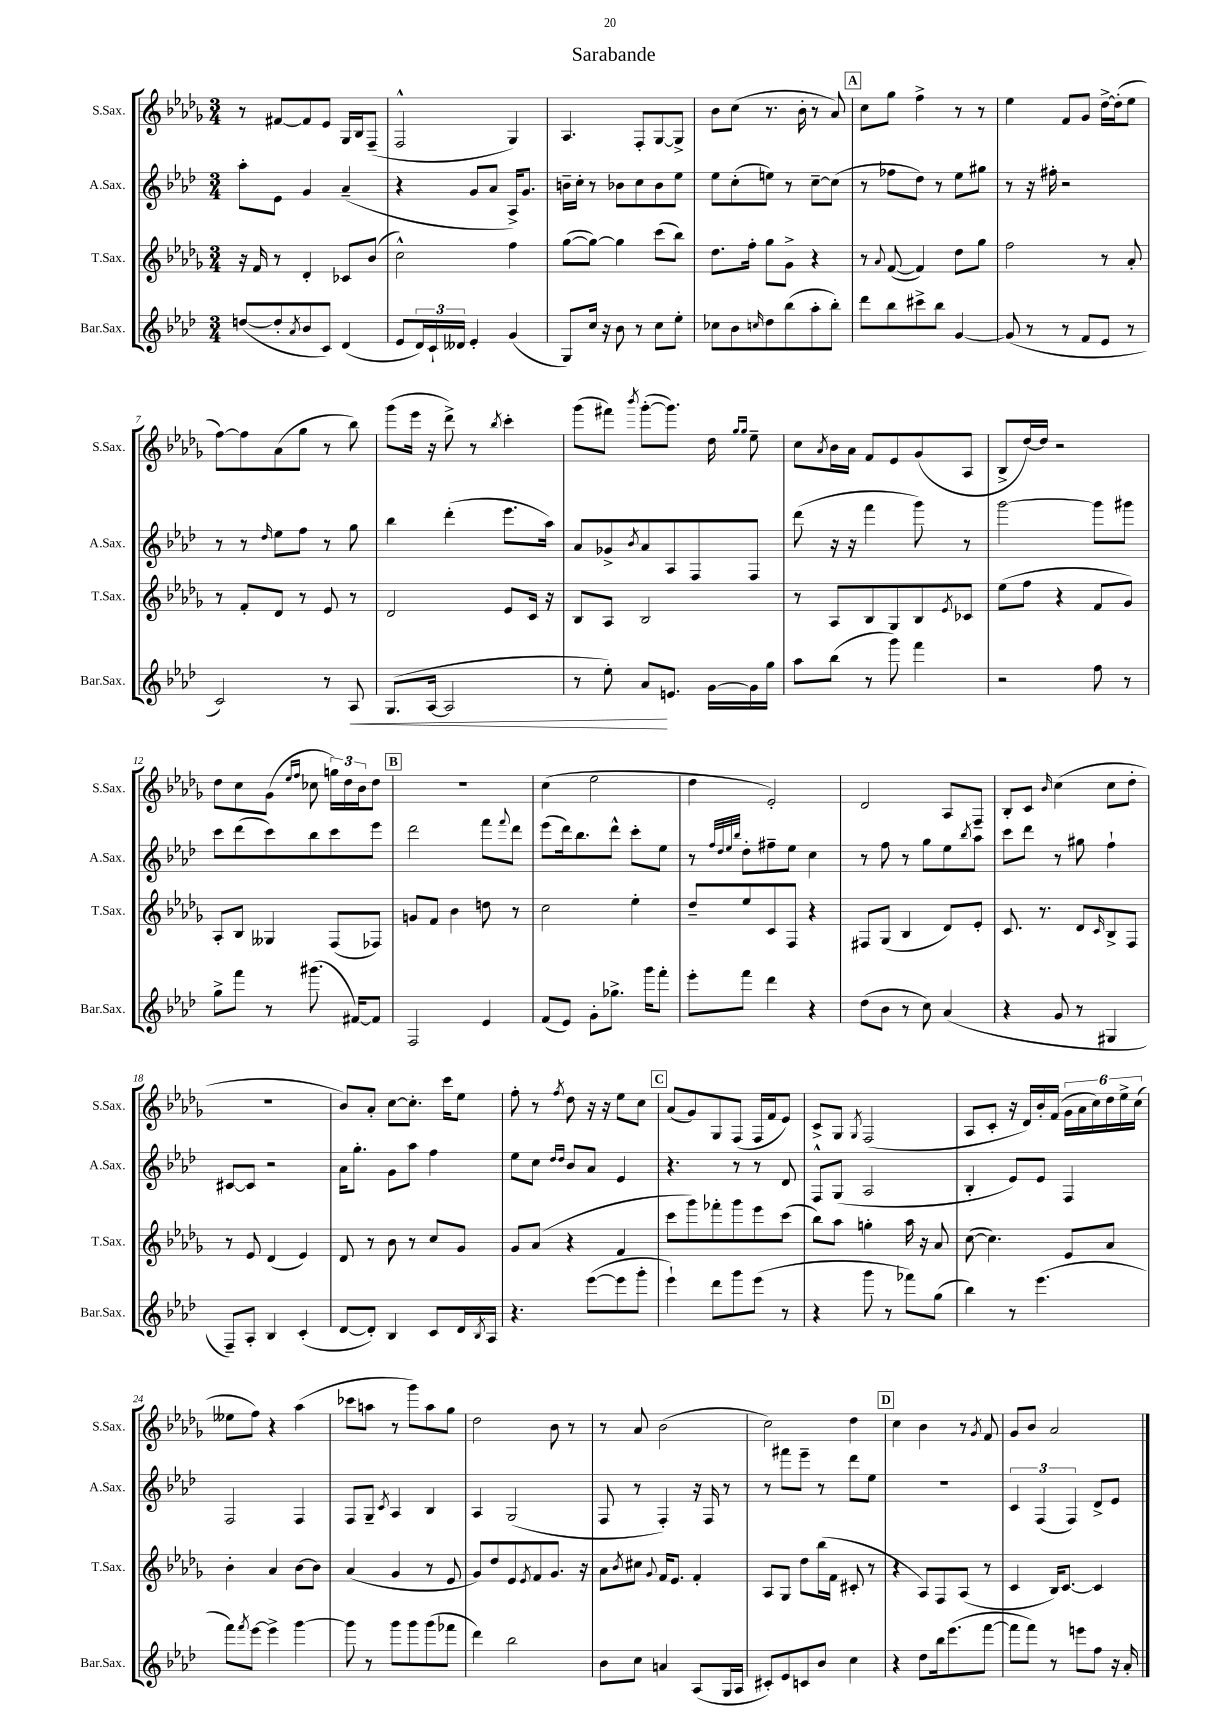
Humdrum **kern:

**kern	**dynam	**kern	**kern	**kern
*part4	*part4	*part3	*part2	*part1
*staff4	*staff4	*staff3	*staff2	*staff1
*I"Bar.Sax.	*	*I"T.Sax.	*I"A.Sax.	*I"S.Sax.
*I'Bar.Sax.	*	*I'T.Sax.	*I'A.Sax.	*I'S.Sax.
*clefG2	*	*clefG2	*clefG2	*clefG2
*k[b-e-a-d-]	*	*k[b-e-a-d-g-]	*k[b-e-a-d-]	*k[b-e-a-d-g-]
*M3/4	*	*M3/4	*M3/4	*M3/4
=1	=1	=1	=1	=1
([8ddn/L	.	16r	8aa-'\L	8r
.	.	16f/	.	.
8dd'/]	.	8r	8e-\J	[8f#X/L
8qa-/	.	.	.	.
8b-/	.	4d-'/	4g/	8f#/]
8c/J)	.	.	.	8e-/J
(4d-/	.	8c-X/L	(4a-~/	16G-/LL
.	.	.	.	16B-/J
.	.	(8b-/J	.	(8F~/J
=2	=2	=2	=2	=2
8e-/L	.	2cc^^\)	4r	2F^^/
24d-/L)	.	.	.	.
24c`/	.	.	.	.
24d--X/JJ	.	.	.	.
4e-'/	.	.	8g/L	.
.	.	.	8a-/J	.
(4g/	.	4ff\	16A-^/KL)	4G-/)
.	.	.	8.g/J	.
=3	=3	=3	=3	=3
8G/L)	.	([8gg-\L	16bn~\LL	4.A-/
.	.	.	16cc'\JJ	.
16cc/Jk	.	8gg-\J_)	8r	.
16r	.	.	.	.
8b-\	.	4gg-\]	8b-X\L	.
8r	.	.	8cc\	8F'/L
8cc\L	.	(8ccc\L	8b-\	[8G-/
8ee-'\J	.	8bb-\J)	8ee-\J	8G-^/J]
=4	=4	=4	=4	=4
8cc-X\L	.	8.dd-\L	8ee-\L	8b-\L
8b-\	.	.	(8cc'\	(8cc\J
.	.	16ff'\Jk	.	.
16qqccn/	.	.	.	.
8dd-\	.	8gg-\L	8een\J)	8.r
(8bb-\	.	8g-^\J	8r	.
.	.	.	.	16b-'\
8aa-'\	.	4r	[8cc~\L	8r
8bb-'\J)	.	.	(8cc\J]	8a-/)
!!LO:REH:place=s1:t=A
=5	=5	=5	=5	=5
8ddd-\L	.	8r	8r	8cc\L
.	.	8qqa-/	.	.
8bb-\	.	([8f/	8ff-X\L	8gg-\J
8ccc#X^\	.	4f/])	8dd-\J)	4ff^\
8bb-\J	.	.	8r	.
[4g/	.	8dd-\L	8ee-\L	8r
.	.	8gg-\J	8gg#X\J	8r
=6	=6	=6	=6	=6
(8g/]	.	2ff\	8r	4ee-\
8r	.	.	16r	.
.	.	.	16ff#X'\	.
8r	.	.	2r	8f/L
8f/L	.	.	.	8g-/J
8e-/J	.	8r	.	[16dd-^\LL
.	.	.	.	(16dd-'\J]
8r	.	8a-'/	.	8ee-\J
!!LO:LB:g=z
=7	=7	=7	=7	=7
2c/)	.	8r	8r	[8ff\L)
.	.	8f'/L	8r	8ff\]
.	.	.	16qqdd-/	.
.	.	8d-/J	8ee-\L	(8a-\
.	.	8r	8ff\J	8gg-\J
8r	.	8e-/	8r	8r
!	!LO:HP:b	!	!	!
8A-/	<	8r	8gg\	8bb-\)
=8	=8	=8	=8	=8
(8.G/L	.	2d-/	4bb-\	(8ggg-\L
.	.	.	.	16eee-\Jk
[16A-/Jk	.	.	.	16r
2A-/]	.	.	(4ddd-'\	8ddd-^\)
.	.	.	.	8r
.	.	.	.	8qbb-/
.	.	8e-/L	8.eee-\L	4ccc'\
.	.	16c/Jk	.	.
.	.	16r	16aa-\Jk)	.
=9	=9	=9	=9	=9
8r	.	8B-/L	8a-/L	(8ggg-\L
8ee-'\)	.	8A-/J	8g-X^/	8fff#X\J)
.	.	.	8qb-/	8qbbb-/
8a-/L	.	2B-/	8a-/	([8ggg-'\L
8.en/J	[	.	8A-/	8.ggg-\J])
.	.	.	8F/	.
[16g\LL	.	.	.	16dd-\
.	.	.	.	16qqgg-/LL
.	.	.	.	16qqgg-/JJ
16g\]	.	.	8F/J	8ee-~\
16gg\JJ	.	.	.	.
=10	=10	=10	=10	=10
8aa-\L	.	8r	(8ddd-\	8cc\L
.	.	.	.	8qa-/
(8bb-\J	.	8A-/L	16r	16b-\L
.	.	.	16r	16a-\JJ
8r	.	8B-/	4fff\	8f/L
8ggg\)	.	8G-/	.	8e-/
4fff\	.	8B-/	8ggg\)	(8g-/
.	.	8qe-/	.	.
.	.	8c-X/J	8r	8A-/J
=11	=11	=11	=11	=11
2r	.	(8ee-\L	[2ggg\	8B-^/L
.	.	8ff\J	.	[16dd-/L)
.	.	.	.	16dd-/JJ]
.	.	4r	.	2r
8ff\	.	8f/L	8ggg\L]	.
8r	.	8g-/J)	8ggg#X\J	.
!!LO:LB:g=z
=12	=12	=12	=12	=12
8gg^\L	.	8A-'/L	8ccc\L	8dd-\L
8fff\J	.	8B-/J	(8ddd-\	8cc\
8r	.	4G--X/	8ccc\)	(8g-\J
.	.	.	.	16qqee-/LL
.	.	.	.	16qqff/JJ
(8.ggg#X\	.	.	8bb-\	8cc-X\
.	.	(8F/L	8ccc\	24ggn\LL)
.	.	.	.	24dd-\
[16f#X/KL)	.	.	.	.
.	.	.	.	24b-\J
8f#/J]	.	8F-X/J)	8eee-\J	8dd-\J
!!LO:REH:place=s1:t=B
=13	=13	=13	=13	=13
2F/	.	8gn/L	2ddd-\	2.r
.	.	8f/J	.	.
.	.	4b-\	.	.
4e-/	.	8ddn\	8fff\L	.
.	.	.	8qqfff/	.
.	.	8r	8ddd-\J	.
=14	=14	=14	=14	=14
(8f/L	.	2cc\	(8eee-\L	(4cc\
8e-/J)	.	.	16ddd-\k)	.
.	.	.	8.bb-\	.
8g'\L	.	.	.	2ee-\
8.gg-X^\J	.	.	8ddd-^^\J	.
.	.	4ee-'\	8ccc'\L	.
16ggg\KL	.	.	.	.
8fff'\J	.	.	8ee-\J	.
=15	=15	=15	=15	=15
8eee-'\L	.	8dd-~/L	8r	4dd-\
.	.	.	32qqff/LLL	.
.	.	.	32qqdd-/	.
.	.	.	32qqee-/	.
.	.	.	32qqbb-/JJJ	.
8fff\J	.	8ee-/	8dd-'\L	.
4ddd-\	.	8c/	8ff#X~\	2e-'/)
.	.	8F/J	8ee-\J	.
4r	.	4r	4cc\	.
=16	=16	=16	=16	=16
(8dd-\L	.	8F#X/L	8r	2d-/
8b-\J	.	(8G-/J	8ff\	.
8r	.	4B-/	8r	.
8cc\)	.	.	8gg\L	.
(4a-/	.	8d-/L)	8ee-\	8A-/L
.	.	.	8qbb-/	.
.	.	8e-'/J	8aa-\J	8F~/J
=17	=17	=17	=17	=17
4r	.	8.c/	8ccc\L	8B-'/L
.	.	.	8ddd-\J	8c/J
.	.	8.r	.	.
.	.	.	.	16qqb-/
8g/	.	.	8r	(4cc\
8r	.	8d-/L	8gg#X\	.
.	.	16qqc/	.	.
4G#X/	.	8B-^/	4ff`\	8cc\L
.	.	8F/J	.	8dd-'\J
!!LO:LB:g=z
=18	=18	=18	=18	=18
8F~/L)	.	8r	[8c#X/L	2.r
8A-'/J	.	8e-/	8c#/J]	.
4B-/	.	(4d-/	2r	.
(4c'/	.	4e-/)	.	.
=19	=19	=19	=19	=19
[8d-/L	.	8d-/	16a-\KL	8b-/L)
.	.	.	8.gg'\J	.
8d-'/J])	.	8r	.	8a-'/J
4B-/	.	8b-\	8g\L	[8cc\L
.	.	8r	8aa-\J	8.cc'\J]
8c/L	.	8cc/L	4ff\	.
.	.	.	.	16ccc\KL
16d-/L	.	8g-/J	.	8ee-\J
8qB-/	.	.	.	.
16A-/JJ	.	.	.	.
=20	=20	=20	=20	=20
4.r	.	8g-/L	8ee-\L	8ff'\
.	.	(8a-/J	8cc\J	8r
.	.	.	16qqdd-/LL	.
.	.	.	16qqdd-/JJ	8qff/
.	.	4r	8b-/L	8dd-\
([8eee-\L	.	.	8a-/J	16r
.	.	.	.	16r
8eee-\]	.	4f/	4e-/	8ee-\L
8ggg'\J	.	.	.	8cc\J
!!LO:REH:place=s1:t=C
=21	=21	=21	=21	=21
4eee-`\)	.	8ccc\L	4.r	(8a-/L
.	.	8ggg-\)	.	8g-/)
8ddd-\L	.	8fff-X'\	.	8G-/
8ggg\	.	8ggg-\	8r	(8F/J
(8eee-\J	.	8eee-\	8r	16F/LL
.	.	.	.	16f/J
8r	.	(8ccc\J	8d-/	8e-/J)
=22	=22	=22	=22	=22
4r	.	8bb-\L)	8F^^/L	8c^/L
.	.	8aa-\J	(8G/J	8G-/J
.	.	.	.	8qG-/
8ggg\	.	4ggn'\	2A-/	(2F/
8r	.	.	.	.
8fff-X\L)	.	16aa-\	.	.
.	.	16r	.	.
(8gg\J	.	8a-/	.	.
=23	=23	=23	=23	=23
4bb-\)	.	([8cc\	4B-'/	8A-/L
.	.	4.cc\])	.	8c'/J
8r	.	.	8e-/L)	16r
.	.	.	.	16d-/LL)
(4.eee-\	.	.	8e-/J	16b-'/
.	.	.	.	(16f/JJ
.	.	8e-/L	4F/	24g-\LL
.	.	.	.	24a-\
.	.	.	.	24cc\)
.	.	8a-/J	.	24dd-\
.	.	.	.	24ee-^\
.	.	.	.	(24cc\JJ
!!LO:LB:g=z
=24	=24	=24	=24	=24
8fff\L)	.	4b-'\	2F/	8ee--X\L
8qfff/	.	.	.	.
[8eee-\J	.	.	.	8ff\J)
4eee-^\]	.	4a-/	.	4r
[4ggg\	.	[8b-\L	4F/	(4aa-\
.	.	8b-\J]	.	.
=25	=25	=25	=25	=25
8ggg\]	.	(4a-/	8F/L	8ccc-X\L
8r	.	.	8G~/J	8aan\J
.	.	.	8qc/	.
8ggg\L	.	4g-/	4A-/	8r
8ggg\	.	.	.	8ggg-\L)
(8ggg\	.	8r	4B-/	8aa\
8fff-X\J	.	8e-/	.	8gg-\J
=26	=26	=26	=26	=26
4ddd-\)	.	8g-/L)	4A-/	2dd-\
.	.	8dd-/	.	.
2bb-\	.	8e-/	(2G/	.
.	.	8qe-/	.	.
.	.	8f/	.	.
.	.	8.g-/J	.	8b-\
.	.	.	.	8r
.	.	16r	.	.
=27	=27	=27	=27	=27
8b-\L	.	8a-\L	8F/	8r
.	.	8qb-/	.	.
8cc\J	.	8cc#X\J	8r	8a-/
.	.	8qqg-/	.	.
4an/	.	16f/KL	4F'/)	(2b-\
.	.	8.e-/J	.	.
(8A-/L	.	4f'/	16r	.
.	.	.	16F/	.
16G/L	.	.	8r	.
16A-/JJ	.	.	.	.
=28	=28	=28	=28	=28
8c#X'/L)	.	8A-/L	8r	2cc\)
8e-/	.	8G-/J	8fff#X\L	.
8cn/	.	8dd-\L	8eee-~\J	.
8b-/J	.	(16bb-\L	8r	.
.	.	16f\JJ	.	.
4cc\	.	8c#X'/	8ddd-\L	4dd-\
.	.	8r	8ee-\J	.
!!LO:REH:place=s1:t=D
=29	=29	=29	=29	=29
4r	.	4r	2.r	4cc\
8dd-\L	.	8A-/L)	.	4b-\
16bb-\k	.	8F/	.	.
(8.eee-\	.	.	.	.
.	.	(8A-/J	.	8r
.	.	.	.	8qg-/
[8fff\J	.	8r	.	8f/
=30	=30	=30	=30	=30
8fff\L]	.	4c/	6c/	8g-/L
8fff\J)	.	.	.	8b-/J
.	.	.	(6F/	.
8r	.	16B-/KL)	.	2a-/
.	.	[8.c/J	.	.
.	.	.	6F/)	.
8eeen\L	.	.	.	.
8ff\J	.	4c/]	8d-^/L	.
16r	.	.	8e-/J	.
16a-'/	.	.	.	.
==	==	==	==	==
*-	*-	*-	*-	*-
